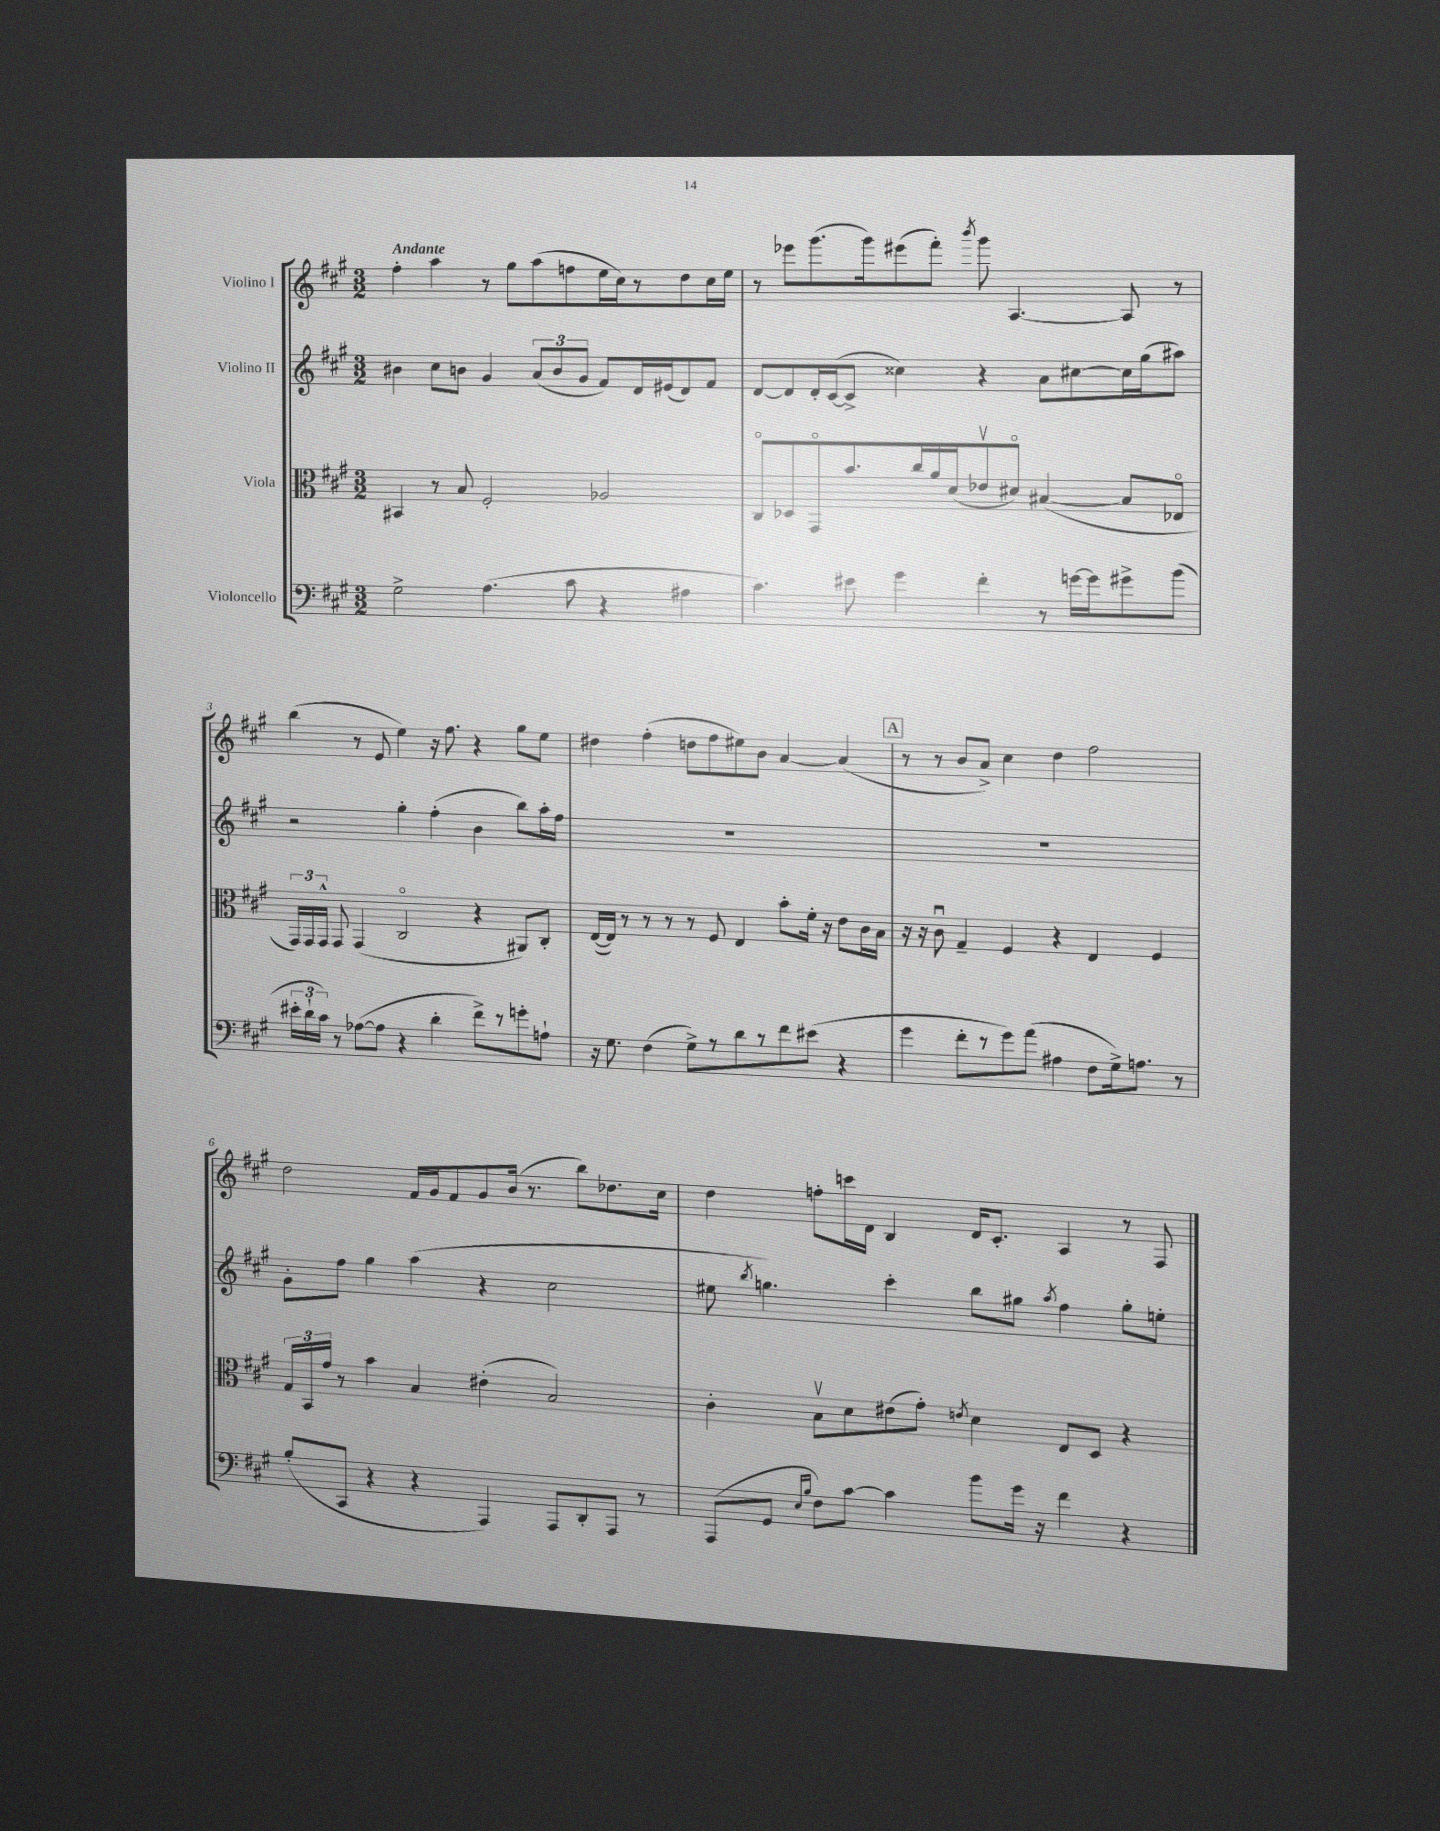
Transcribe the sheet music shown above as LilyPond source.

<<
\new StaffGroup <<
\new Staff = "s0" \with { instrumentName = "Violino I" } {
    \clef treble \key a \major \numericTimeSignature \time 3/2 \tempo "Andante"
    \autoBeamOff fis''4-. a''4 r8 gis''8[ a''8( f''8 e''16 cis''16) r8 d''8 cis''16 e''16] |
    r8 ees'''8[ gis'''8.( gis'''16) eis'''8( fis'''8]-.) \acciaccatura { b'''8 } gis'''8 a4.~ a8 r8 |
    b''4( r8 e'8 e''4) r16 fis''8. r4 gis''8[ e''8] |
    dis''4 fis''4-.( d''8[ fis''8 eis''8) b'8] a'4~ a'4( |
    \mark \markup { \box "A" } r8 r8 b'8[ a'8]->) cis''4 d''4 fis''2 |
    d''2 fis'16[ gis'16 fis'8 gis'8 b'16]( r8. b''8[) des''8. cis''16] |
    d''4 f''8[-. c'''16 d'16] b4 d'16[ cis'8.]-. a4 r8 fis8 \bar "|." |
}
\new Staff = "s1" \with { instrumentName = "Violino II" } {
    \clef treble \key a \major \numericTimeSignature \time 3/2
    \autoBeamOff bis'4 cis''8[ b'8] gis'4 \tuplet 3/2 { a'8[( b'8 gis'8] } fis'8[) d'16 eis'16( d'8) fis'8] |
    d'8[~ d'8 d'16-. cis'16~( cis'8]-> cisis''4) r4 a'8[ cis''8~ cis''16 gis''16( ais''8]) |
    r2 gis''4-. fis''4-.( b'4 b''8[) a''16-. fis''16] |
    R1. |
    \mark \markup { \box "A" } R1. |
    gis'8[-. fis''8] gis''4 a''4( r4 cis''2 |
    eis''8 \acciaccatura { b''8 } g''4.) cis'''4-. b''8[ gis''8] \acciaccatura { a''8 } fis''4 gis''8[-. e''8]-. \bar "|." |
}
\new Staff = "s2" \with { instrumentName = "Viola" } {
    \clef alto \key a \major \numericTimeSignature \time 3/2
    \autoBeamOff bis,4 r8 b8 fis2-. aes2 |
    cis8[\flageolet des8 gis,8\flageolet b'8. cis''16 a'16 d'16( ees'8\upbow dis'8]\flageolet) bis4~( bis8[ ees8]\flageolet |
    \tuplet 3/2 { gis,16[) gis,16 gis,16]-^ } gis,8 gis,4( cis2\flageolet r4 ais,8[) cis8]-. |
    e16[~( e16]) r8 r8 r8 r8 fis8 e4 b'8[-. fis'16]-. r16 e'8[ cis'16 b16] |
    \mark \markup { \box "A" } r16 r16 cis'8\downbow gis4-- fis4 r4 e4 fis4 |
    \tuplet 3/2 { gis16[ b,16 gis'16] } r8 b'4 b4 eis'4-.( b2) |
    cis'4-. b8[\upbow d'8 eis'8( gis'8]-.) \acciaccatura { e'8 } d'4 e8[ d8] r4 \bar "|." |
}
\new Staff = "s3" \with { instrumentName = "Violoncello" } {
    \clef bass \key a \major \numericTimeSignature \time 3/2
    \autoBeamOff gis2-> a4.( cis'8 r4 ais4 |
    cis'4.) eis'8 gis'4 fis'4-. r8 g'16[~ g'16 gis'8-> b'8]( |
    \tuplet 3/2 { eis'16[-. d'16-! cis'16]) } r8 aes8[~( aes8] r4 d'4-. fis'8[->) r8 g'8-. a8]-! |
    r16 gis8. fis4( gis8[->) r8 d'8 r8 fis'8 eis'8]( r4 |
    \mark \markup { \box "A" } gis'4 fis'8[-. r8 gis'8) a'8]( ais4 fis8[ gis16->) a8.] r8 |
    b8[-.( cis,8] r4 r4 a,,4) a,,8[ d,8-. a,,8] r8 |
    a,,8[( gis,8] \grace { e16[ b16] } fis8[) cis'8]~ cis'4 b'8[ gis'16] r16 fis'4 r4 \bar "|." |
}
>>
>>
